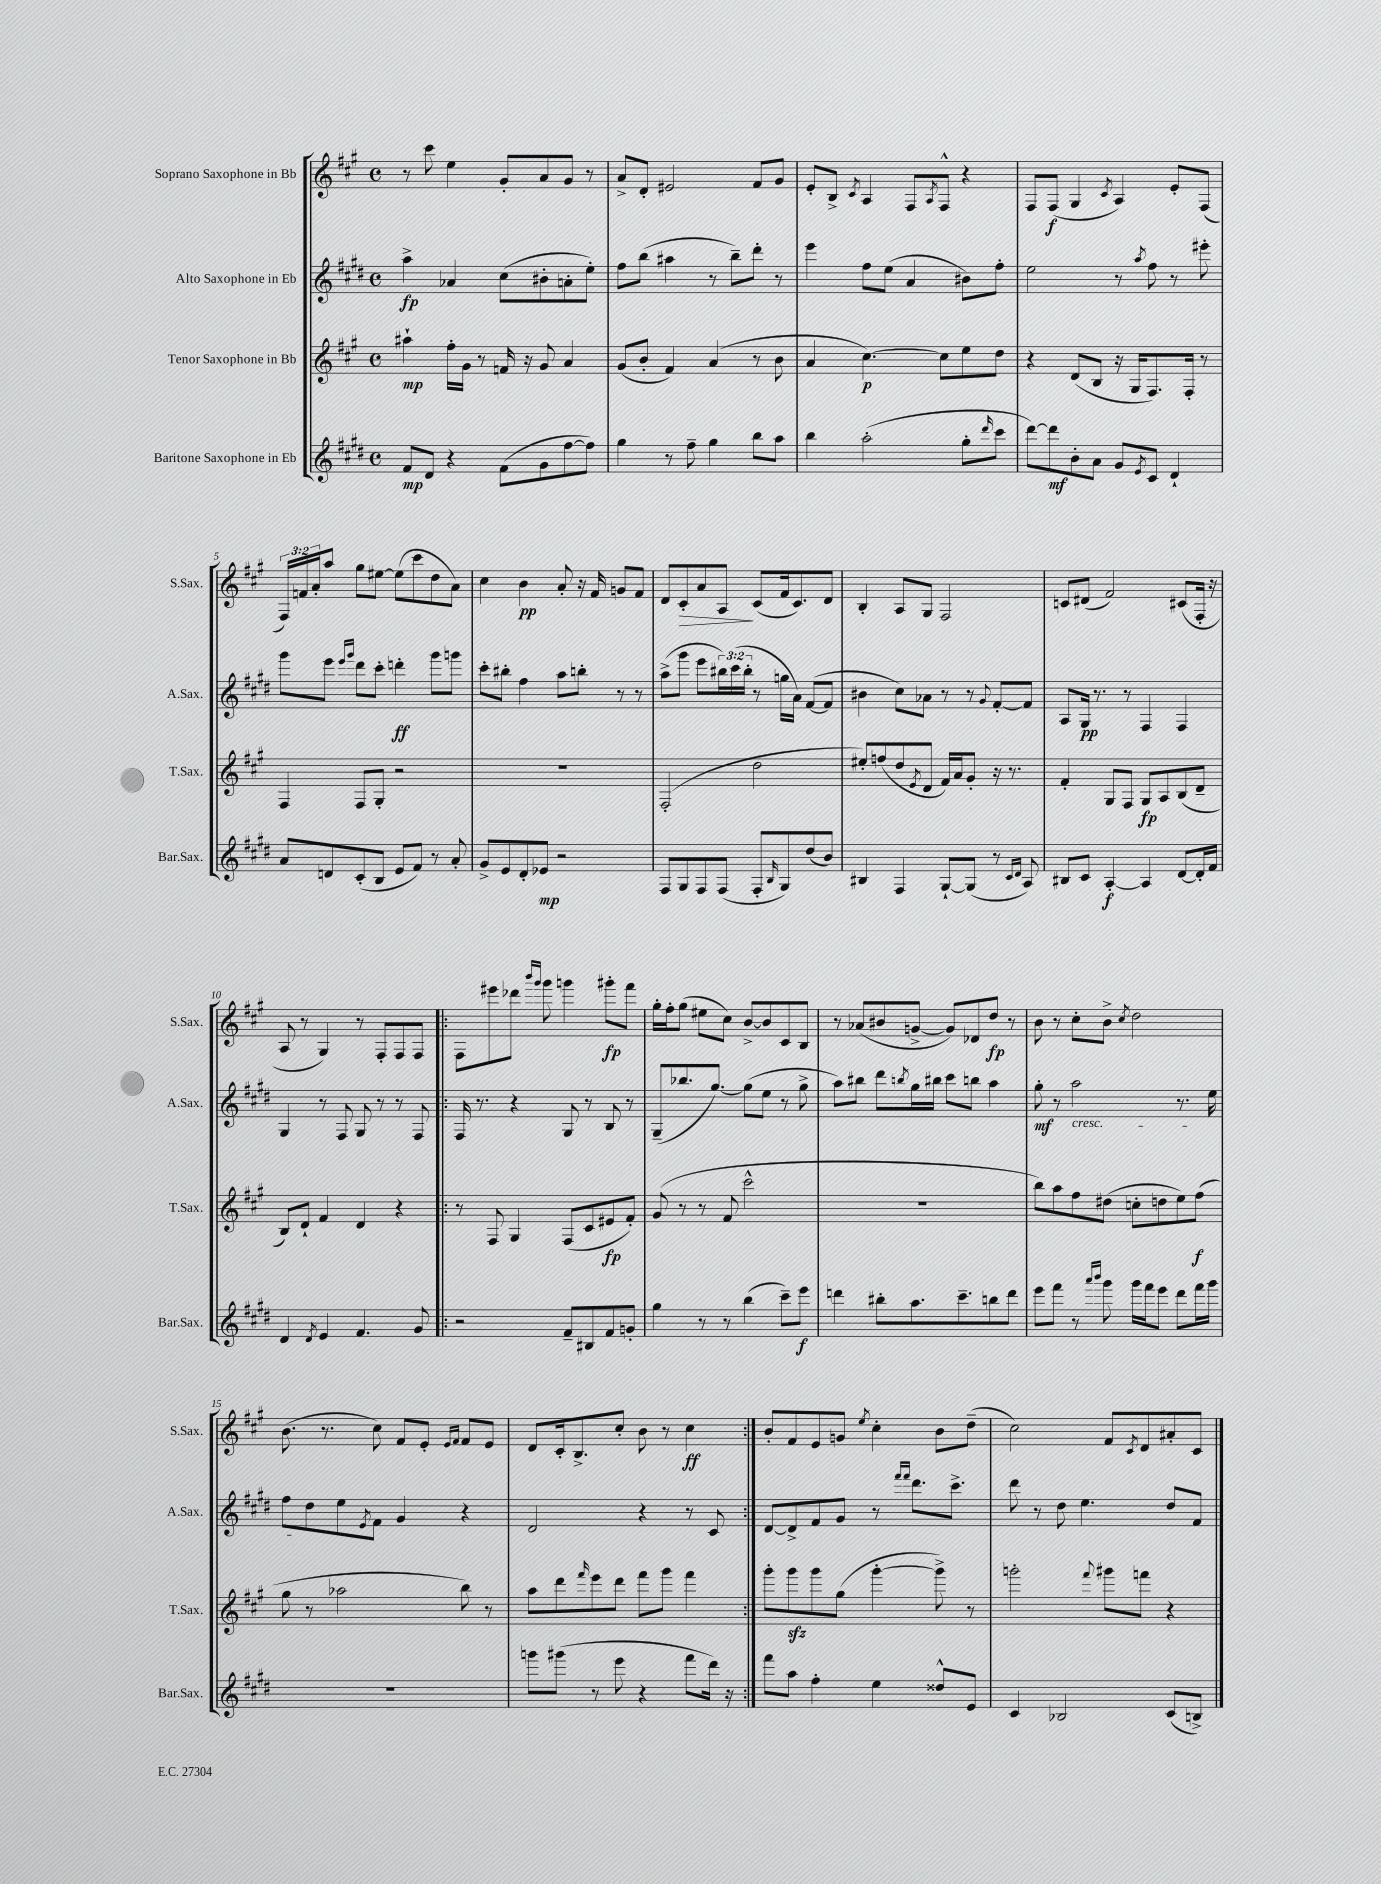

**kern	**dynam	**kern	**dynam	**kern	**dynam	**kern	**dynam
*part4	*part4	*part3	*part3	*part2	*part2	*part1	*part1
*staff4	*staff4	*staff3	*staff3	*staff2	*staff2	*staff1	*staff1
*I"Baritone Saxophone in Eb	*	*I"Tenor Saxophone in Bb	*	*I"Alto Saxophone in Eb	*	*I"Soprano Saxophone in Bb	*
*I'Bar.Sax.	*	*I'T.Sax.	*	*I'A.Sax.	*	*I'S.Sax.	*
*clefG2	*	*clefG2	*	*clefG2	*	*clefG2	*
*k[f#c#g#d#]	*	*k[f#c#g#]	*	*k[f#c#g#d#]	*	*k[f#c#g#]	*
*M4/4	*	*M4/4	*	*M4/4	*	*M4/4	*
*met(c)	*	*met(c)	*	*met(c)	*	*met(c)	*
=1	=1	=1	=1	=1	=1	=1	=1
8f#/L	mp	4aa#X`\	mp	4aa^\	fp	8r	.
8d#/J	.	.	.	.	.	8ccc#\	.
4r	.	16ff#'\LL	.	4a-X/	.	4ee\	.
.	.	16g#\JJ	.	.	.	.	.
.	.	8r	.	.	.	.	.
(8f#\L	.	16fn/	.	(8cc#\L	.	8g#'/L	.
.	.	16r	.	.	.	.	.
8g#\	.	8g#/	.	8b#X'\	.	8a/	.
[8ff#\	.	4a/	.	8an'\	.	8g#/J	.
8ff#\J])	.	.	.	8ee'\J)	.	8r	.
=2	=2	=2	=2	=2	=2	=2	=2
4gg#\	.	(8g#/L	.	8ff#\L	.	8a^/L	.
.	.	8b'/J	.	(8bb\J	.	8d'/J	.
8r	.	4f#/)	.	4aa#X\	.	2e#X/	.
8ff#~\	.	.	.	.	.	.	.
4gg#\	.	(4a/	.	8r	.	.	.
.	.	.	.	8bb~\L)	.	.	.
8bb\L	.	8r	.	8ddd#'\J	.	8f#/L	.
8aa\J	.	8b\	.	8r	.	8g#/J	.
=3	=3	=3	=3	=3	=3	=3	=3
4bb\	.	4a/	.	4eee\	.	8e'/L	.
.	.	.	.	.	.	8B^/J	.
.	.	.	.	.	.	8qc#/	.
(2aa'\	.	[4.cc#\)	p	8ff#\L	.	4A/	.
.	.	.	.	(8ee\J	.	.	.
.	.	.	.	4a/	.	8F#/L	.
.	.	.	.	.	.	8qA/	.
.	.	8cc#\L]	.	.	.	8F#^^/J	.
8gg#'\L	.	8ee\	.	8b#X\L)	.	4r	.
16qqddd#/	.	.	.	.	.	.	.
8ccc#\J	.	8dd\J	.	8ff#'\J	.	.	.
=4	=4	=4	=4	=4	=4	=4	=4
[8ddd#\L)	.	4r	.	2ee\	.	8F#/L	.
8ddd#\]	mf	.	.	.	.	(8F#/J	f
8b'\	.	(8d/L	.	.	.	4G#/	.
8a\J	.	8B/J	.	.	.	.	.
.	.	.	.	.	.	8qc#/	.
8g#/L	.	16r	.	8r	.	4A/)	.
.	.	16G#/KL	.	.	.	.	.
8qe/	.	.	.	8qaa/	.	.	.
8c#/J	.	8.F#/)	.	8ff#\	.	.	.
4d#`/	.	.	.	8r	.	8e'/L	.
.	.	16F#'/Jk	.	.	.	.	.
.	.	8r	.	8eee#X'\	.	(8F#/J	.
!!LO:LB:g=z
=5	=5	=5	=5	=5	=5	=5	=5
8a/L	.	4F#/	.	8ggg#\L	.	24F#/LL)	.
.	.	.	.	.	.	24fn/	.
.	.	.	.	.	.	24a'/J	.
8dn/	.	.	.	8eee\J	.	8aa/J	.
.	.	.	.	16qqeee/LL	.	.	.
.	.	.	.	16qqggg#/JJ	.	.	.
(8c#'/	.	8F#/L	.	8ddd#\L	.	8gg#\L	.
8B/J	.	8G#'/J	.	8ccc#'\J	.	[8ee#X\J	.
8e/L	.	2r	.	4dddn'\	ff	(8ee#\L]	.
8f#/J)	.	.	.	.	.	8ccc#\	.
8r	.	.	.	8ggg#\L	.	8dd\	.
8a'/	.	.	.	8gggn\J	.	8a\J)	.
=6	=6	=6	=6	=6	=6	=6	=6
8g#^/L	.	1r	.	8ccc#'\L	.	4cc#\	.
8e/	.	.	.	8bb#X'\J	.	.	.
8d#'/	.	.	.	4ff#\	.	4b\	pp
8e-X/J	mp	.	.	.	.	.	.
2r	.	.	.	8aa\L	.	8a'/	.
.	.	.	.	8bbn'\J	.	16r	.
.	.	.	.	.	.	16f#/	.
.	.	.	.	8r	.	8gn/L	.
.	.	.	.	8r	.	8f#/J	.
=7	=7	=7	=7	=7	=7	=7	=7
8F#/L	.	(2F#'/	.	(8aa^\L	.	8d/L	.
!	!	!	!	!	!	!	!LO:HP:b
8G#/	.	.	.	8ggg#\J	.	8c#'/	>
8F#/	.	.	.	8eee\L	.	8a/	.
(8F#/J	.	.	.	24bb#X\L)	.	8A/J	.
.	.	.	.	(24ccc#\	.	.	.
.	.	.	.	24bb#'\JJ	.	.	.
8F#'/L	.	2dd\	.	8r	.	(8c#/L	]
16qqB/	.	.	.	.	.	.	.
8G#/)	.	.	.	16ggn\LL	.	16f#/k	.
.	.	.	.	16a\JJ)	.	8.c#/)	.
(8dd#/	.	.	.	([8f#/L	.	.	.
8b/J)	.	.	.	8f#/J]	.	8d/J	.
=8	=8	=8	=8	=8	=8	=8	=8
4B#X/	.	8ee#X'/L)	.	4b#X\	.	4B'/	.
.	.	(8ffn/	.	.	.	.	.
4F#/	.	8dd/	.	8cc#\L)	.	8A/L	.
.	.	8qe/	.	.	.	.	.
.	.	8d/J	.	8a-X\J	.	8G#/J	.
[8G#`/L	.	16f#/LL)	.	8r	.	2F#/	.
.	.	16a/J	.	.	.	.	.
(8G#/J]	.	8g#'/J	.	8r	.	.	.
.	.	.	.	8qqg#/	.	.	.
8r	.	16r	.	[8f#'/L	.	.	.
.	.	8.r	.	.	.	.	.
16qqc#/LL	.	.	.	.	.	.	.
16qqd#/JJ	.	.	.	.	.	.	.
8A/)	.	.	.	8f#/J]	.	.	.
=9	=9	=9	=9	=9	=9	=9	=9
8B#X/L	.	4f#'/	.	8A/L	.	8cn/L	.
8c#/J	.	.	.	16G#/Jk	pp	(8d#X/J	.
.	.	.	.	8.r	.	.	.
[4A'/	f	8G#/L	.	.	.	2f#/)	.
.	.	8F#/J	.	8r	.	.	.
4A/]	.	8G#/L	fp	4F#/	.	.	.
.	.	8A/	.	.	.	.	.
[8d#/L	.	(8B/	.	4F#/	.	(8c#X/L	.
16d#'/L]	.	8d~/J	.	.	.	16F#'/Jk	.
16f#/JJ	.	.	.	.	.	16r	.
!!LO:LB:g=z
=10	=10	=10	=10	=10	=10	=10	=10
4d#/	.	8B/L)	.	4G#/	.	8A/	.
.	.	8d`/J	.	.	.	8r	.
8qd#/	.	.	.	.	.	.	.
4e/	.	4f#/	.	8r	.	4G#/)	.
.	.	.	.	8F#/	.	.	.
4.f#/	.	4d/	.	8G#/	.	8r	.
.	.	.	.	8r	.	8F#'/L	.
.	.	4r	.	8r	.	8F#/	.
8g#/	.	.	.	8F#/	.	8F#/J	.
=11!|:	=11!|:	=11!|:	=11!|:	=11!|:	=11!|:	=11!|:	=11!|:
2r	.	8r	.	16F#/	.	8F#\L	.
.	.	.	.	8.r	.	.	.
.	.	8F#/	.	.	.	8eee#X\	.
.	.	4G#/	.	4r	.	8ddd-X\J	.
.	.	.	.	.	.	16qqbbb/LL	.
.	.	.	.	.	.	16qqggg#/JJ	.
.	.	.	.	.	.	8ggg#\	.
8f#~/L	.	(8F#/L	.	8G#/	.	4gggn\	.
8B#X/	.	8c#/	.	8r	.	.	.
8f#/	.	8e#X/	fp	8B/	.	8ggg#X'\L	fp
8gn'/J	.	8f#'/J)	.	8r	.	8fff#\J	.
=12	=12	=12	=12	=12	=12	=12	=12
4gg#\	.	(8g#/	.	(8G#~/L	.	16gg#'\LL	.
.	.	.	.	.	.	16ff#'\J	.
.	.	8r	.	8.bb-X/	.	(8gg#\J	.
8r	.	8r	.	.	.	8ee#X\L	.
.	.	.	.	[8.gg#/J)	.	.	.
8r	.	8f#/	.	.	.	8cc#\J)	.
(4bb\	.	2ccc#^^\	.	(8gg#\L]	.	[8b^/L	.
.	.	.	.	8ee\J	.	8b/]	.
8ccc#~\L)	.	.	.	8r	.	8c#/	.
8eee\J	f	.	.	8gg#^\	.	8B/J	.
=13	=13	=13	=13	=13	=13	=13	=13
4dddn\	.	1r	.	8aa\L)	.	8r	.
.	.	.	.	8bb#X\J	.	(8a-X/L	.
8bb#X'\L	.	.	.	8ddd#\L	.	8b#X/	.
.	.	.	.	8qbbn/	.	.	.
8.aa\	.	.	.	16gg#\L	.	[8gn^/J	.
.	.	.	.	16bb#X\JJ	.	.	.
.	.	.	.	8ccc#\L	.	8g/L])	.
8.ccc#~\	.	.	.	.	.	.	.
.	.	.	.	8bbn\J	.	8d-X/	.
8bbn\	.	.	.	4aa\	.	8dd/J	fp
8ddd\J	.	.	.	.	.	8r	.
=14	=14	=14	=14	=14	=14	=14	=14
8eee\L	.	8bb\L)	.	8gg#'\	mf	8b\	.
8fff#\J	.	8aa\	.	8r	.	8r	.
!	!	!	!	!LO:TX:b:i:t=cresc.	!	!	!
8r	.	8ff#\	.	2aa\	.	8cc#'\L	.
16qqaaa/LL	.	.	.	.	.	.	.
16qqbbb/JJ	.	.	.	.	.	.	.
8ggg#\	.	(8dd#X\J	.	.	.	8b^\J	.
.	.	.	.	.	.	8qcc#/	.
16ggg#\LL	.	8ccn'\L	.	.	.	2dd\	.
16fff#\J	.	.	.	.	.	.	.
8eee\J	.	8ddn\	.	.	.	.	.
8ddd#\L	.	8ee\)	.	8.r	.	.	.
16fff#\L	.	(8ff#\J	f	.	.	.	.
16ggg#\JJ	.	.	.	16ee\	.	.	.
!!LO:LB:g=z
=15	=15	=15	=15	=15	=15	=15	=15
1r	.	8gg#\	.	8ff#\L	.	(8.b\	.
.	.	8r	.	8dd#\	.	.	.
.	.	.	.	.	.	8.r	.
.	.	2aa-X\	.	8ee\	.	.	.
.	.	.	.	8qe/	.	.	.
.	.	.	.	8f#\J	.	8cc#\)	.
.	.	.	.	4g#/	.	8f#/L	.
.	.	.	.	.	.	8e'/J	.
.	.	.	.	.	.	16qqe/LL	.
.	.	.	.	.	.	16qqf#/JJ	.
.	.	8bb\)	.	4r	.	8f#/L	.
.	.	8r	.	.	.	8e/J	.
=16	=16	=16	=16	=16	=16	=16	=16
8gggn\L	.	8aa\L	.	2d#/	.	8d/L	.
(8ggg#X\J	.	8ddd\	.	.	.	16c#'/k	.
.	.	.	.	.	.	8.B^/	.
.	.	16qqfff#/	.	.	.	.	.
8r	.	8eee\	.	.	.	.	.
8eee\	.	8ddd\J	.	.	.	8cc#'/J	.
4r	.	8fff#\L	.	4r	.	8b\	.
.	.	8ggg#\J	.	.	.	8r	.
8fff#\L	.	4fff#\	.	8r	.	4cc#\	ff
16ddd#\Jk)	.	.	.	8c#/	.	.	.
16r	.	.	.	.	.	.	.
=17:|!	=17:|!	=17:|!	=17:|!	=17:|!	=17:|!	=17:|!	=17:|!
8fff#\L	.	8ggg#'\L	.	[8d#/L	.	8b'/L	.
8aa\J	.	8ggg#zz\	.	8d#^/]	.	8f#/	.
4ff#'\	.	8ggg#\	.	8f#/	.	8e/	.
.	.	(8gg#\J	.	8g#/J	.	8gn/J	.
.	.	.	.	.	.	8qee/	.
4ee\	.	[4ggg#'\	.	8r	.	4cc#'\	.
.	.	.	.	16qqfff#/LL	.	.	.
.	.	.	.	16qqfff#/JJ	.	.	.
.	.	.	.	8.ddd#\L	.	.	.
8dd##X^^/L	.	8ggg#^\])	.	.	.	8b\L	.
.	.	.	.	8.ccc#^\J	.	.	.
8e/J	.	8r	.	.	.	(8dd~\J	.
=18	=18	=18	=18	=18	=18	=18	=18
4c#/	.	2gggn'\	.	8ddd#\	.	2cc#\)	.
.	.	.	.	8r	.	.	.
2B-X/	.	.	.	8dd#\	.	.	.
.	.	.	.	4.ee\	.	.	.
.	.	8qqfff#/	.	.	.	.	.
.	.	8ggg#X\L	.	.	.	8f#/L	.
.	.	.	.	.	.	8qc#/	.
.	.	8fffn\J	.	.	.	8d/	.
(8c#/L	.	4r	.	8dd#/L	.	8a#X'/	.
8Bn^/J)	.	.	.	8f#/J	.	8c#/J	.
==	==	==	==	==	==	==	==
*-	*-	*-	*-	*-	*-	*-	*-
